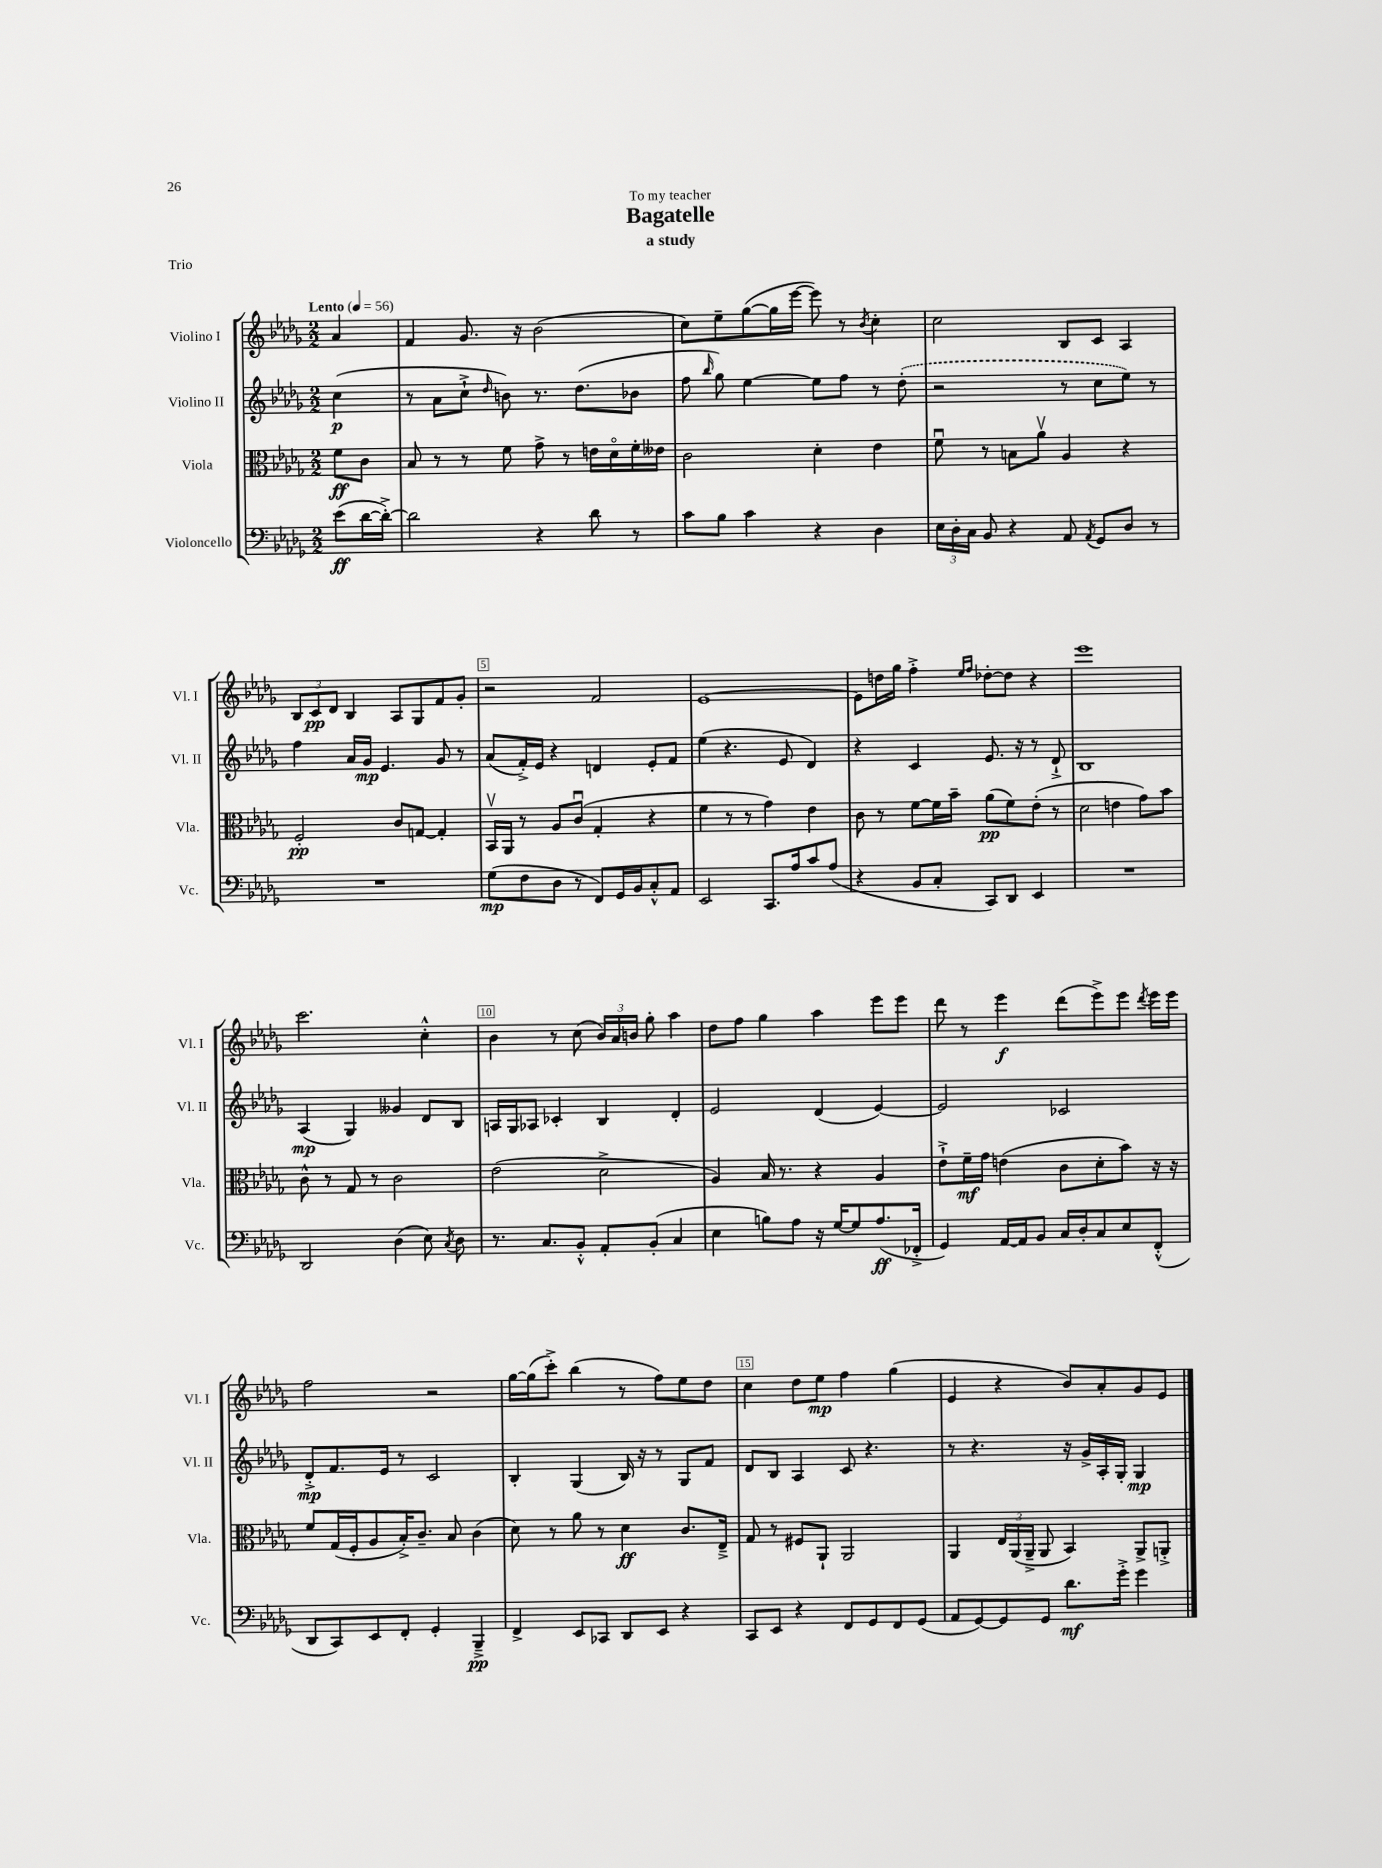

**kern	**dynam	**kern	**dynam	**kern	**dynam	**kern	**dynam
*part4	*part4	*part3	*part3	*part2	*part2	*part1	*part1
*staff4	*staff4	*staff3	*staff3	*staff2	*staff2	*staff1	*staff1
*I"Violoncello	*	*I"Viola	*	*I"Violino II	*	*I"Violino I	*
*I'Vc.	*	*I'Vla.	*	*I'Vl. II	*	*I'Vl. I	*
*clefF4	*	*clefC3	*	*clefG2	*	*clefG2	*
*k[b-e-a-d-g-]	*	*k[b-e-a-d-g-]	*	*k[b-e-a-d-g-]	*	*k[b-e-a-d-g-]	*
*M2/2	*	*M2/2	*	*M2/2	*	*M2/2	*
*MM56	*	*MM56	*	*MM56	*	*MM56	*
=	=	=	=	=	=	=	=
!	!	!	!	!	!	!LO:TX:a:B:t=Lento	!
(8e-\L	ff	8f\L	ff	(4cc\	p	4a-/	.
[16d-\L	.	8c\J	.	.	.	.	.
16d-'^\JJ_)	.	.	.	.	.	.	.
=1	=1	=1	=1	=1	=1	=1	=1
2d-\]	.	8B-/	.	8r	.	4f/	.
.	.	8r	.	8a-\L	.	.	.
.	.	8r	.	8cc`^\J	.	8.g-/	.
.	.	.	.	16qqdd-/	.	.	.
.	.	8f\	.	8bn\)	.	.	.
.	.	.	.	.	.	16r	.
4r	.	8g-^\	.	8.r	.	(2b-\	.
.	.	8r	.	.	.	.	.
.	.	.	.	(8.dd-\L	.	.	.
8d-\	.	16en\LL	.	.	.	.	.
.	.	16d-\	.	.	.	.	.
8r	.	16f'\	.	8b-X\J	.	.	.
.	.	16e--X\JJ	.	.	.	.	.
=2	=2	=2	=2	=2	=2	=2	=2
8c\L	.	2c\	.	8ff\	.	8cc\L)	.
.	.	.	.	16qqbb-/	.	.	.
8B-\J	.	.	.	8gg-\)	.	8ee-~\	.
4c\	.	.	.	[4ee-\	.	([8gg-\	.
.	.	.	.	.	.	16gg-\L]	.
.	.	.	.	.	.	[16eee-\JJ	.
4r	.	4d-'\	.	8ee-\L]	.	8eee-\])	.
.	.	.	.	8ff\J	.	8r	.
.	.	.	.	.	.	8qb-/	.
4D-\	.	4e-\	.	8r	.	4cc'\	.
.	.	.	.	(8dd-'\	.	.	.
=3	=3	=3	=3	=3	=3	=3	=3
24E-\LL	.	8fu\	.	2r	.	2cc\	.
24D-'\	.	.	.	.	.	.	.
24C\JJ	.	.	.	.	.	.	.
8BB-/	.	8r	.	.	.	.	.
4r	.	8Bn\L	.	.	.	.	.
.	.	8a-v\J	.	.	.	.	.
8AA-/	.	4A-/	.	8r	.	8B-/L	.
8qAA-/	.	.	.	.	.	.	.
8GG-/L	.	.	.	8cc\L	.	8c/J	.
8D-/J	.	4r	.	8ee-\J)	.	4A-/	.
8r	.	.	.	8r	.	.	.
!!LO:LB:g=z
=4	=4	=4	=4	=4	=4	=4	=4
1r	.	2F'/	pp	4ff\	.	12B-/L	.
.	.	.	.	.	.	12c/	pp
.	.	.	.	.	.	12d-/J	.
.	.	.	.	16a-/LL	.	4B-/	.
.	.	.	.	16g-/JJ	mp	.	.
.	.	.	.	4.e-/	.	.	.
.	.	8c/L	.	.	.	8A-/L	.
.	.	[8Gn/J	.	.	.	8G-/	.
.	.	4G'/]	.	8g-/	.	8f/	.
.	.	.	.	8r	.	8g-'/J	.
=5	=5	=5	=5	=5	=5	=5	=5
(8G-\L	mp	16BB-v/LL	.	(8a-/L	.	2r	.
.	.	16AA-/JJ	.	.	.	.	.
8F\	.	8r	.	16f'^/L)	.	.	.
.	.	.	.	16e-/JJ	.	.	.
8D-\J	.	8A-/L	.	4r	.	.	.
8r	.	(8cu/J	.	.	.	.	.
8FF/L)	.	4G-'/	.	4dn/	.	2f/	.
16GG-/L	.	.	.	.	.	.	.
16BB-/J	.	.	.	.	.	.	.
8C'^^/	.	4r	.	8e-'/L	.	.	.
8AA-/J	.	.	.	8f/J	.	.	.
=6	=6	=6	=6	=6	=6	=6	=6
2EE-/	.	4f\	.	(4ee-\	.	[1e-	.
.	.	8r	.	4.r	.	.	.
.	.	8r	.	.	.	.	.
8.CC/L	.	4g-\)	.	.	.	.	.
.	.	.	.	8e-/	.	.	.
16A-/k	.	.	.	.	.	.	.
8c/	.	4e-\	.	4d-/)	.	.	.
(8A-/J	.	.	.	.	.	.	.
=7	=7	=7	=7	=7	=7	=7	=7
4r	.	8c\	.	4r	.	8e-\L]	.
.	.	8r	.	.	.	16ddn\L	.
.	.	.	.	.	.	16gg-\JJ	.
8BB-/L	.	[8f\L	.	4c/	.	4ff'^\	.
8C'/J	.	16f\L]	.	.	.	.	.
.	.	16b-~\JJ	.	.	.	.	.
.	.	.	.	.	.	16qqee-/LL	.
.	.	.	.	.	.	16qqff/JJ	.
8CC/L)	.	(8a-\L	pp	8.e-/	.	[8dd-X'\L	.
8DD-/J	.	8f\)	.	.	.	8dd-\J]	.
.	.	.	.	16r	.	.	.
4EE-/	.	(8e-'\J	.	8r	.	4r	.
.	.	8r	.	8d-`^/	.	.	.
=8	=8	=8	=8	=8	=8	=8	=8
1r	.	2d-\	.	1B-	.	1eee-	.
.	.	4en\	.	.	.	.	.
.	.	8g-\L)	.	.	.	.	.
.	.	8b-\J	.	.	.	.	.
!!LO:LB:g=z
=9	=9	=9	=9	=9	=9	=9	=9
2DD-/	.	8c^^\	.	(4A-/	mp	2.ccc\	.
.	.	8r	.	.	.	.	.
.	.	8G-/	.	4G-/)	.	.	.
.	.	8r	.	.	.	.	.
(4D-\	.	2c\	.	4g--X/	.	.	.
8E-\)	.	.	.	8d-/L	.	4cc'^^\	.
8qC/	.	.	.	.	.	.	.
8D-\	.	.	.	8B-/J	.	.	.
=10	=10	=10	=10	=10	=10	=10	=10
8.r	.	(2e-\	.	16An/LL	.	4b-\	.
.	.	.	.	16G-/J	.	.	.
.	.	.	.	8A-X/J	.	.	.
8.C/L	.	.	.	.	.	.	.
.	.	.	.	4c-X'/	.	8r	.
8BB-'^^/J	.	.	.	.	.	(8cc\	.
8AA-'/L	.	2d-^\	.	4B-/	.	24b-/LL)	.
.	.	.	.	.	.	24a-/	.
.	.	.	.	.	.	24bn/JJ	.
(8BB-'/J	.	.	.	.	.	8gg-'\	.
4C/	.	.	.	4d-'/	.	4aa-\	.
=11	=11	=11	=11	=11	=11	=11	=11
4E-\	.	4A-/)	.	2e-/	.	8dd-\L	.
.	.	.	.	.	.	8ff\J	.
8Bn\L)	.	16B-/	.	.	.	4gg-\	.
.	.	8.r	.	.	.	.	.
8A-\J	.	.	.	.	.	.	.
16r	.	4r	.	(4d-/	.	4aa-\	.
[16G-/KL	.	.	.	.	.	.	.
8G-/]	.	.	.	.	.	.	.
(8.A-/	ff	4A-/	.	[4e-/)	.	8eee-\L	.
.	.	.	.	.	.	8eee-\J	.
16FF-X'^/Jk	.	.	.	.	.	.	.
=12	=12	=12	=12	=12	=12	=12	=12
4GG-/)	.	8e-`^\L	.	2e-/]	.	8ddd-\	.
.	.	16f~\L	mf	.	.	8r	.
.	.	16g-\JJ	.	.	.	.	.
[16AA-/LL	.	(4en\	.	.	.	4eee-\	f
16AA-/J]	.	.	.	.	.	.	.
8BB-/J	.	.	.	.	.	.	.
16C/LL	.	8c\L	.	2c-X/	.	(8ddd-\L	.
16D-'/J	.	.	.	.	.	.	.
8C/	.	8d-'\	.	.	.	8eee-^\)	.
8E-/	.	8b-\J)	.	.	.	8eee-\J	.
.	.	.	.	.	.	8qddd-/	.
(8FF'^^/J	.	16r	.	.	.	16eee-\LL	.
.	.	16r	.	.	.	16eee-\JJ	.
!!LO:LB:g=z
=13	=13	=13	=13	=13	=13	=13	=13
8DD-/L	.	8f/L	.	8d-'^/L	mp	2ff\	.
8CC/)	.	(16G-/L	.	8.f/	.	.	.
.	.	16F'/J	.	.	.	.	.
8EE-/	.	8A-/	.	.	.	.	.
.	.	.	.	16e-/Jk	.	.	.
8FF'/J	.	16B-'^/K)	.	8r	.	.	.
.	.	8.c~/J	.	.	.	.	.
4GG-'/	.	.	.	2c/	.	2r	.
.	.	8B-/	.	.	.	.	.
4BBB-~^/	pp	(4c\	.	.	.	.	.
=14	=14	=14	=14	=14	=14	=14	=14
4FF^/	.	8d-\)	.	4B-'/	.	[16gg-\LL	.
.	.	.	.	.	.	(16gg-\J]	.
.	.	8r	.	.	.	8ccc'^\J)	.
8EE-/L	.	8a-\	.	(4G-/	.	(4bb-\	.
8CC-X/J	.	8r	.	.	.	.	.
8DD-/L	.	4d-\	ff	16B-/)	.	8r	.
.	.	.	.	16r	.	.	.
8EE-/J	.	.	.	8r	.	8ff\L)	.
4r	.	8.c/L	.	8G-/L	.	8ee-\	.
.	.	.	.	8f/J	.	8dd-\J	.
.	.	16E-~^/Jk	.	.	.	.	.
=15	=15	=15	=15	=15	=15	=15	=15
8CC/L	.	8G-/	.	8d-/L	.	4cc\	.
8EE-/J	.	8r	.	8B-/J	.	.	.
4r	.	8F#X/L	.	4A-/	.	8dd-\L	.
.	.	8AA-`/J	.	.	.	8ee-\J	mp
8FF/L	.	2AA-/	.	8c/	.	4ff\	.
8GG-/	.	.	.	4.r	.	.	.
8FF/	.	.	.	.	.	(4gg-\	.
(8GG-/J	.	.	.	.	.	.	.
=16	=16	=16	=16	=16	=16	=16	=16
8AA-/L	.	4AA-/	.	8r	.	4e-/	.
[8GG-/)	.	.	.	4.r	.	.	.
8GG-/]	.	24E-/LL	.	.	.	4r	.
.	.	(24AA-/	.	.	.	.	.
.	.	24AA-~^/JJ	.	.	.	.	.
8GG-/J	.	8AA-/	.	.	.	.	.
8.d-\L	mf	4BB-/)	.	16r	.	8b-/L)	.
.	.	.	.	16g-^/LL	.	.	.
.	.	.	.	16A-'/	.	8a-'/	.
16g-'^\Jk	.	.	.	16G-'/JJ	.	.	.
4g-\	.	8AA-^/L	.	4G-/	mp	8g-/	.
.	.	8AAn'^/J	.	.	.	8e-/J	.
==	==	==	==	==	==	==	==
*-	*-	*-	*-	*-	*-	*-	*-
